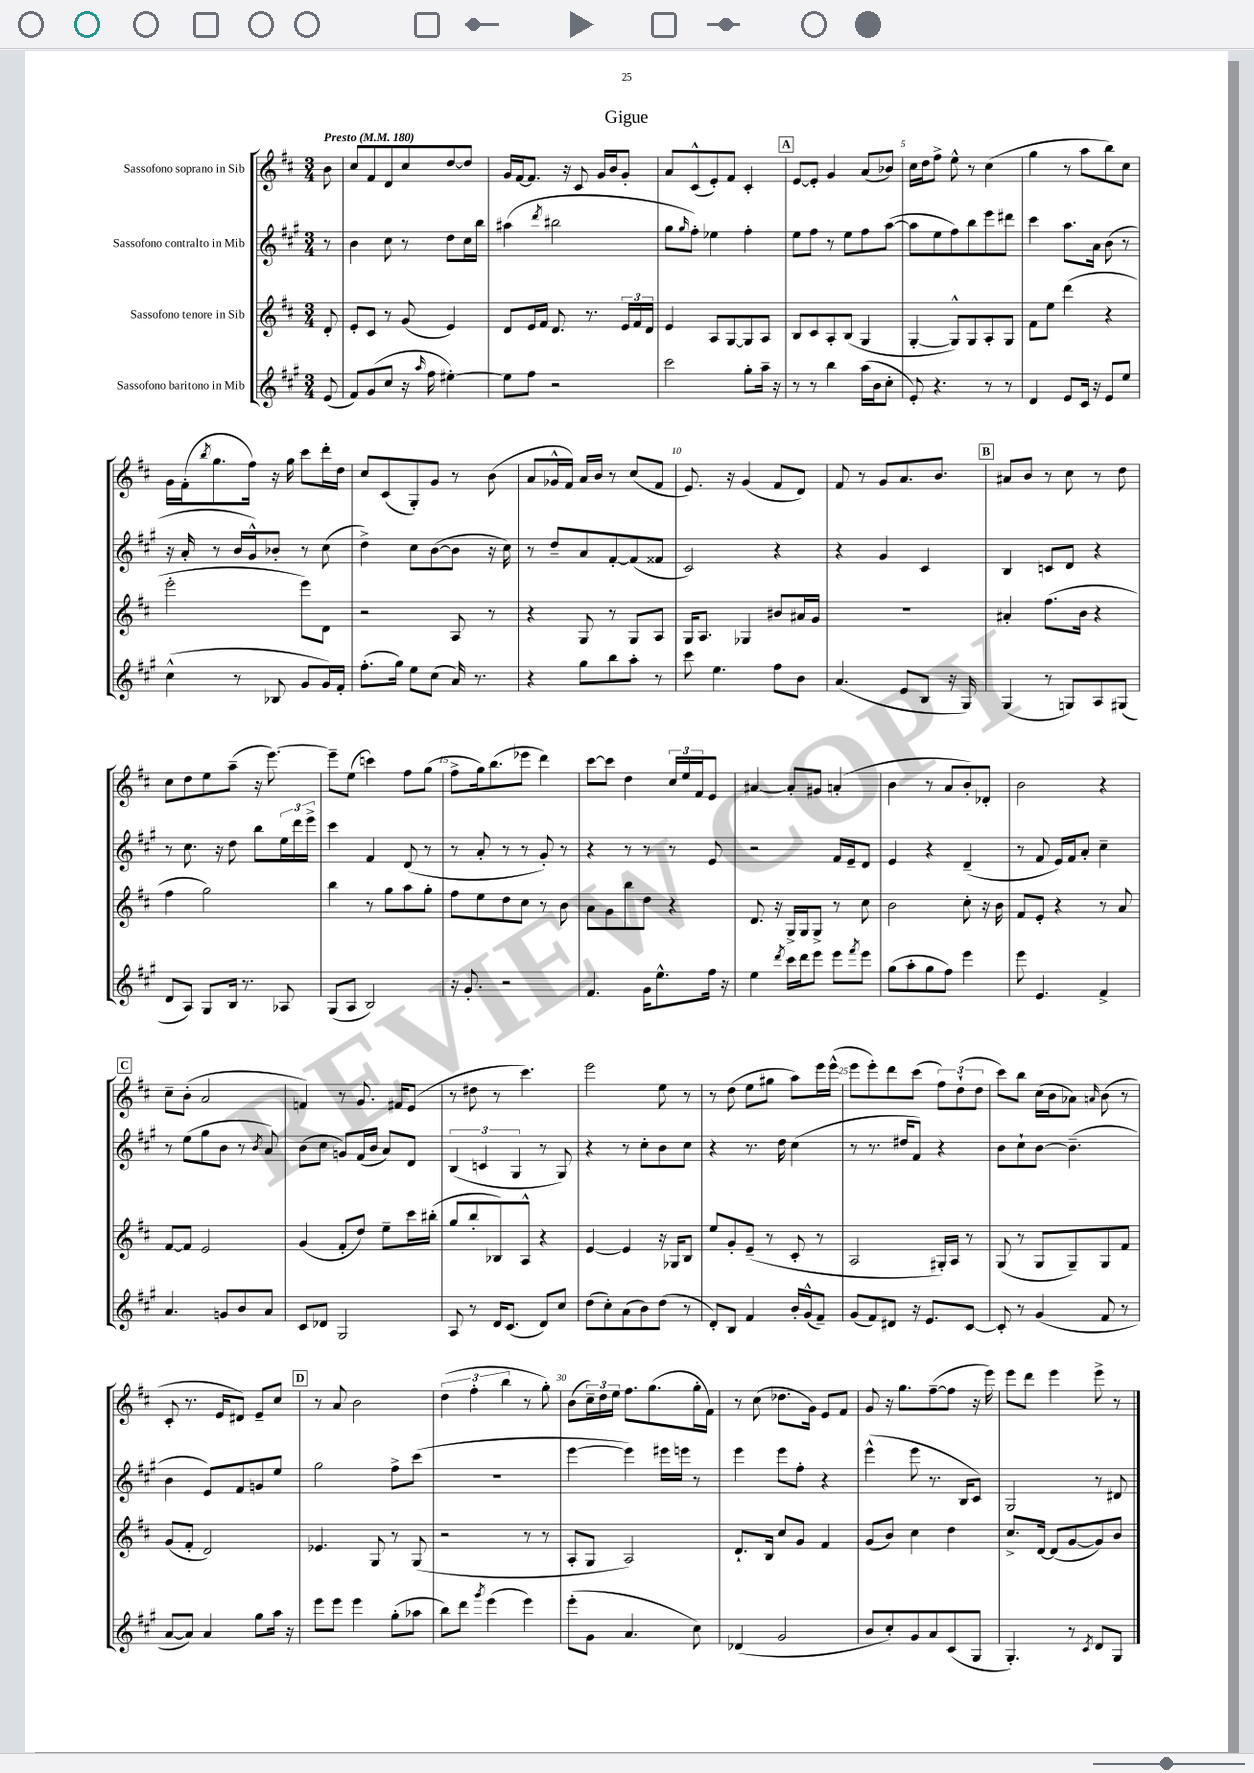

**kern	**kern	**kern	**kern
*staff4	*staff3	*staff2	*staff1
*clefG2	*clefG2	*clefG2	*clefG2
*k[f#c#g#]	*k[f#c#]	*k[f#c#g#]	*k[f#c#]
*M3/4	*M3/4	*M3/4	*M3/4
*MM180	*MM180	*MM180	*MM180
(8e	8d'	8r	8b
=	=	=	=
8f#)	8e'	4b	8cc#
(8g#	8c#	.	8f#
8cc#	8r	8cc#	8d
16r	(8g	8r	8cc#
16qqaa	.	.	.
16ff#	.	.	.
[4ee#')	4e)	8dd	[8dd
.	.	16cc#	8dd]
.	.	16bb	.
=	=	=	=
8ee#]	8d	(4aa#	16g
.	.	.	[16f#
8ff#	16e	.	8.f#]
.	16f#	.	.
.	.	8qddd	.
2r	8.d	2bb#	.
.	.	.	16r
.	.	.	8c#
.	8.r	.	.
.	.	.	16g
.	.	.	16b
.	24e	.	8g'
.	24f#	.	.
.	24d	.	.
=	=	=	=
2ccc#	4e	8gg#	8a
.	.	16qqgg#	.
.	.	8ff#')	(8c#^^
.	8A	4ee-	8e')
.	[8G	.	8f#
8gg#'	8G]	4ff#'	4c#'
16aa~	8A	.	.
16r	.	.	.
=	=	=	=
8r	8B	8ee	[8e
8r	8c#	8ff#	8e']
4bb	8A'	8r	4g
.	(8B	8ee	.
(16aa	4G	8ff#	(8a
16b	.	.	.
8cc#'	.	([8aa	8b-)
=	=	=	=
8e')	[4G'	8aa]	16cc#
.	.	.	16dd
4.r	.	8ee	8ff#^
.	8G^^])	8ff#)	8ee^^
.	8G	8bb	8r
8r	8A'	8eee	(4cc#
8r	8G	8ddd#	.
=	=	=	=
4d	8f#	4ccc#	4gg
.	8ee	.	.
8e	(4ddd	8.aa	8r
16c#	.	.	8aa
16r	.	16a	.
8e	4r	(8b	8bb)
8ee	.	8r	8cc#
=	=	=	=
(4cc#^^	2eee'	16r	16g
.	.	16a'	(16f#'
.	.	.	8qbb
.	.	8r	8.gg
8r	.	16b	.
.	.	16g#^^)	16ff#)
8B-	.	8b-'	16r
.	.	.	16gg
8g#	8eee)	8r	8ccc#
16g#)	8d	(8cc#	16ddd'
16f#'	.	.	16dd
=	=	=	=
(8.ff#'	2r	4dd^)	8cc#
.	.	.	(8c#
16gg#)	.	.	.
8ee	.	8cc#	8G')
(8cc#	.	([8b	8g
16a)	8A	8b]	8r
8.r	.	.	.
.	8r	16r	(8b
.	.	16cc#)	.
=	=	=	=
4r	4r	8r	8a
.	.	8dd~	16g-^^
.	.	.	16f#)
8gg#	8G	8a	16a
.	.	.	16b
8bb	8r	[8f#'	8r
8aa'	8G	(8f#]	(8cc#
8r	8A	8f##	8f#
=	=	=	=
8ccc#	16G	2c#)	8.e)
.	8.A	.	.
4.ee	.	.	.
.	.	.	16r
.	4G-	.	(4g
8ff#	8b#	4r	8f#
8b	16a#	.	8d)
.	16g	.	.
=	=	=	=
(4.a	2.r	4r	8f#
.	.	.	8r
.	.	4g#	8g
8e	.	.	8.a
8B	.	4c#	.
.	.	.	8.b
16r	.	.	.
16G#)	.	.	.
=	=	=	=
(4G#	4a#'	4B	8a#
.	.	.	8b
8r	(8.ff#	8c	8r
8G)	.	8d	8cc#
.	16b	.	.
8A	4r	4r	8r
(8G#	.	.	8dd
=	=	=	=
8d	4ff#	8r	8cc#
8A)	.	8.cc#	8dd
8G#	2gg)	.	8ee
.	.	16r	.
16B	.	8dd	(8aa~
8.r	.	.	.
.	.	8bb	16r
.	.	.	[8.eee)
8A-	.	24ee	.
.	.	24ddd	.
.	.	24eee^	.
=	=	=	=
(8G#	4bb	4ccc#	8eee~]
8A	.	.	(8ee
2B)	8r	4f#	4ccc)
.	8gg	.	.
.	8aa	(8d	8ff#
.	8gg'	8r	(8gg
=	=	=	=
16r	8ff#	8r	8ff#^
8.g#'	.	.	.
.	8ee	8a'	16gg)
.	.	.	(8.bb
2r	8dd	8r	.
.	8cc#	8r	8eee-
.	8r	8g#')	4ddd)
.	8b	8r	.
=	=	=	=
4.f#	8a	4r	[8ccc#
.	8g	.	8ccc#]
.	8bb	8r	4dd
16g#	8dd	8r	.
8.ee^^	.	.	.
.	4r	8r	24cc#
.	.	.	24ee
.	.	.	24f#
16ff#	.	8e	8e
16r	.	.	.
=	=	=	=
4ee	8.d	2r	[4a#
.	16r	.	.
8qddd	.	.	.
16ccc#	16G^	.	8a#']
16ddd	16G	.	.
8eee	8G^	.	8g#
8eee	8r	16f#	(4a'
.	.	16e~	.
8qfff#	.	.	.
8eee	8cc#	8d	.
=	=	=	=
(8gg#	2b	4e	4b
8aa'	.	.	.
8gg#	.	4r	8r
8ff#)	.	.	8a
4eee	8cc#'	(4d~	8b')
.	16r	.	8d-'
.	16b	.	.
=	=	=	=
8eee	8f#	8r	2b
4.e	8e'	8f#	.
.	4r	16e)	.
.	.	16f#	.
.	.	8a'	.
4f#^	8r	4cc#~	4r
.	8a	.	.
=	=	=	=
4.a	[8f#	8r	8cc#~
.	8f#]	(8ee	(8b'
.	2e	8gg#	2a
8g	.	8b	.
8b	.	8r	.
.	.	8qb	.
8a	.	8a)	.
=	=	=	=
8c#	(4g	(8b	4f)
8d-	.	8cc#	.
2G#	8f#'	8g)	8r
.	8dd)	(16f#	8.g
.	.	16b	.
.	8ee~	8a)	.
.	.	.	16f#
.	16ccc#	8d	(8e
.	(16bb#'	.	.
=	=	=	=
8A	8gg	(6B	8r
8r	8bb'	.	8dd#
.	.	6c	.
16d	8B-)	.	8r
(8.c#	.	.	.
.	.	6G#	.
.	8A^^	.	4.ccc#)
8d)	4r	8r	.
8cc#	.	8G#)	.
=	=	=	=
(8dd	[4e	4r	2eee
8cc#')	.	.	.
(8a	4e]	8r	.
8b)	.	8cc#'	.
(8dd	16r	8b	8ee
.	16G-	.	.
8r	8B	8cc#	8r
=	=	=	=
8d')	8ee	4r	8r
8B	8g'	.	(8dd
4f#	(8e~	8.r	8ee
.	8r	.	8gg#
.	.	16dd	.
16b'	8c#'	(4cc#	8aa)
(16g#^^	.	.	.
8f#~)	8r	.	16eee
.	.	.	(16eee^^
=	=	=	=
(8g#	2A	8r	8eee
8f#)	.	8.r	8eee')
8d#	.	.	8ddd
.	.	16dd#	.
16r	.	8f#)	(8ccc#
8.e	.	.	.
.	16G#')	4r	12ff#)
.	16A	.	.
.	.	.	(12dd`
[8c#	8r	.	.
.	.	.	12dd
=	=	=	=
8c#']	(8G	8b	8ccc#)
8r	8r	8cc#`	8bb
(4g#	8G	[8b	(16cc#
.	.	.	16b
.	8G~)	(4.b~]	8a-)
.	.	.	16qqa
8f#	8G	.	(8b
8r	8f#	.	8r
=	=	=	=
[8a	(8g	4b	8c#'
8a])	8f#'	.	8.r
4a	2d)	8e)	.
.	.	.	16e
.	.	8f#	8d#)
8gg#	.	8g	8e~
16aa	.	8ee	8cc#
16r	.	.	.
=	=	=	=
8eee	4.e-	2gg#	8r
8eee	.	.	8a
4eee	.	.	2b
.	8G	.	.
(8gg#'	8r	8ff#^	.
8aa-	(8G	(8ccc#	.
=	=	=	=
8bb)	2r	2.r	(6dd
8ddd	.	.	.
.	.	.	6ff#'
8qggg#	.	.	.
(4eee	.	.	.
.	.	.	6bb
4eee)	8r	.	8r
.	8r	.	8gg')
=	=	=	=
(8eee'	8A'	[4eee	(8b
8g#	8G	.	24cc#~)
.	.	.	24dd
.	.	.	24ee
4.a	2A)	4eee])	8.ff#
.	.	.	(8.gg
.	.	16eee#	.
.	.	16eee	.
8cc#)	.	8r	16gg'
.	.	.	16f#)
=	=	=	=
(4d-	8.d`	4eee	8r
.	.	.	(8cc#
.	16B	.	.
2g#	8cc#	8eee	8.dd-
.	8g	8ff#'	.
.	.	.	16g)
.	4f#	4r	8e
.	.	.	8f#
=	=	=	=
8b	(8g	(4eee^^	8g
8cc#')	8b)	.	16r
.	.	.	8.gg
8g#	4cc#	8eee	.
8a	.	8.r	([8ff#~
(8c#	4dd	.	8ff#]
.	.	16B	.
8G#	.	8c#)	16r
.	.	.	16eee)
=	=	=	=
4.G#')	8.cc#^	2G#	8eee
.	.	.	8ddd
.	[16d	.	.
.	(8d]	.	4eee
8r	[8g	.	.
8qc#	.	.	.
8d	8g])	8r	8eee^
8G#	8b	8d#	8r
==	==	==	==
*-	*-	*-	*-
